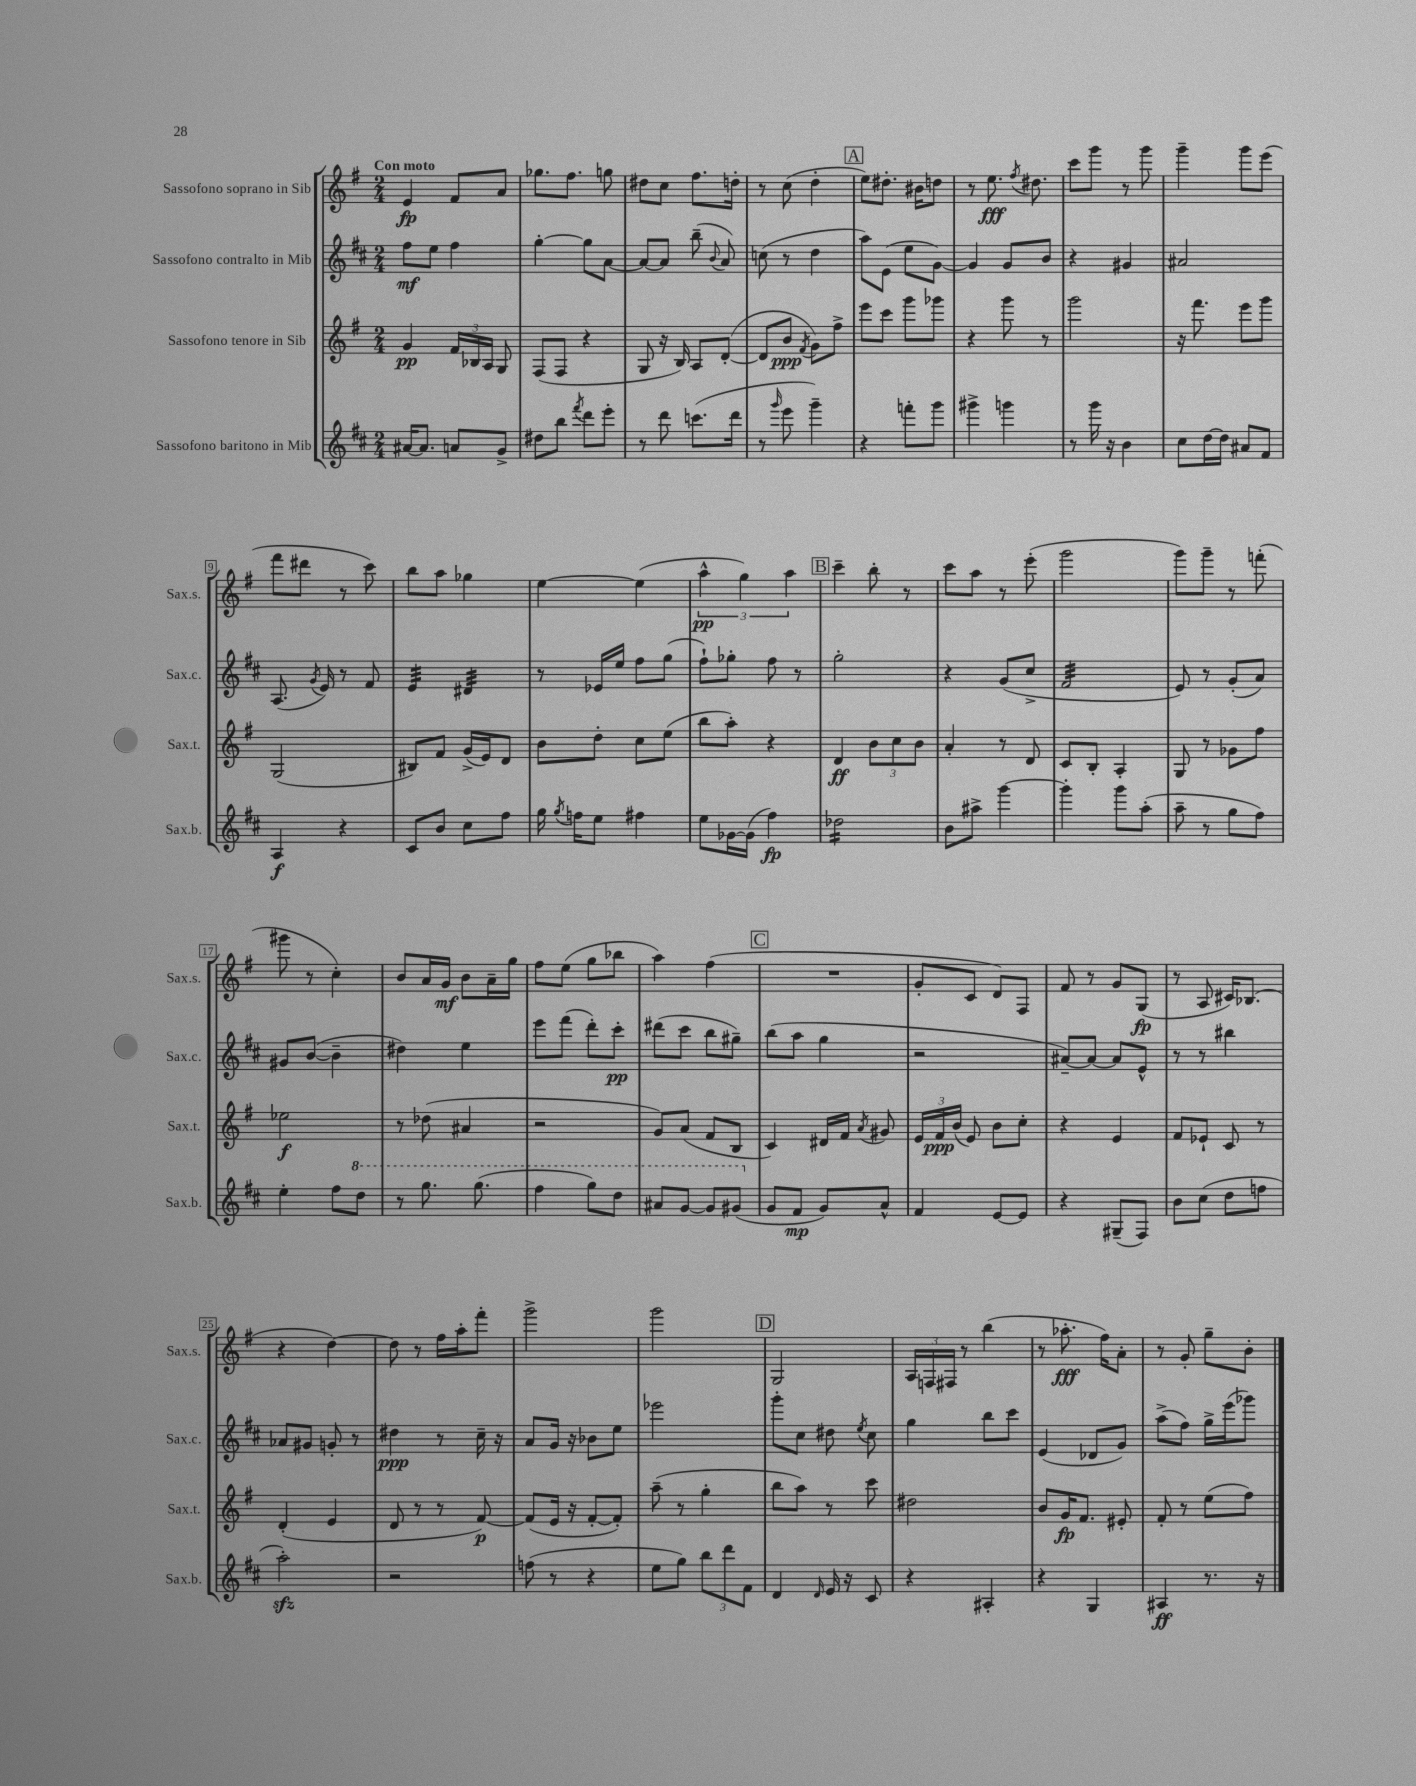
<<
\new StaffGroup <<
\new Staff = "s0" \with { instrumentName = "Sassofono soprano in Sib" shortInstrumentName = "Sax.s." } {
    \clef treble \key g \major \numericTimeSignature \time 2/4 \tempo "Con moto"
    \autoBeamOff e'4\fp fis'8[ a'8] |
    ges''8.[ fis''8.] g''8 |
    dis''8[ c''8] fis''8.[ d''16]-. |
    r8 c''8( d''4-. |
    \mark \markup { \box "A" } e''8[) dis''8.]-. bis'16[ d''8] |
    r8 e''8.\fff \acciaccatura { fis''8 } dis''8. |
    c'''8[ g'''8] r8 g'''8 |
    g'''4-- g'''8[ e'''8]( |
    fis'''8[ dis'''8] r8 c'''8) |
    b''8[ a''8] ges''4 |
    e''4~ e''4( |
    \tuplet 3/2 { a''4-^\pp g''4) a''4 } |
    \mark \markup { \box "B" } c'''4-- b''8-. r8 |
    c'''8[ a''8] r8 e'''8-.( |
    g'''2 |
    g'''8[) g'''8]-- r8 f'''8-.( |
    gis'''8 r8 c''4-.) |
    b'8[ a'16 g'16]\mf b'8[ a'16-- g''16] |
    fis''8[ e''8]( g''8[ bes''8] |
    a''4) fis''4( |
    \mark \markup { \box "C" } R2 |
    g'8[-. c'8] d'8[) fis8] |
    fis'8 r8 g'8[ g8]\fp( |
    r8 a8 cis'16[) bes8.]( |
    r4 d''4~) |
    d''8 r8 fis''16[ a''16-. fis'''8]-. |
    g'''2-> |
    g'''2 |
    \mark \markup { \box "D" } g2 |
    \tuplet 3/2 { a16[ f16 fis16] } r8 b''4( |
    r8 aes''8.-.\fff fis''16[) a'8]-. |
    r8 g'8-. g''8[-- b'8]-. \bar "|." |
}
\new Staff = "s1" \with { instrumentName = "Sassofono contralto in Mib" shortInstrumentName = "Sax.c." } {
    \clef treble \key d \major \numericTimeSignature \time 2/4
    \autoBeamOff fis''8[\mf e''8] fis''4 |
    g''4~-. g''8[ a'8]~ |
    a'8[~ a'8] b''8--( \appoggiatura { b'8 } a'8) |
    c''8( r8 d''4 |
    \mark \markup { \box "A" } a''8[) e'8]( e''8[ g'8]~) |
    g'4 g'8[ b'8] |
    r4 gis'4 |
    ais'2 |
    a8.( \acciaccatura { g'8 } e'16) r8 fis'8 |
    e'4:32 dis'4:32 |
    r8 ees'16[ e''16] fis''8[ g''8]( |
    fis''8[-!) ges''8]-. fis''8 r8 |
    \mark \markup { \box "B" } g''2-. |
    r4 g'8[( cis''8]-> |
    fis'2:32 |
    e'8) r8 g'8[-.( a'8]) |
    gis'8[ b'8]~( b'4-- |
    dis''4) e''4 |
    e'''8[ fis'''8]( d'''8[-.) cis'''8]-.\pp |
    dis'''8[( cis'''8] b''8[ gis''8]--) |
    \mark \markup { \box "C" } b''8[( a''8] g''4 |
    r2 |
    ais'8[~--) ais'8]~ ais'8[ e'8]-^ |
    r8 r8 bis''4 |
    aes'8[ gis'8] g'8-. r8 |
    dis''4\ppp r8 cis''16-- r16 |
    a'8[ g'16] r16 bes'8[ e''8] |
    ees'''2 |
    \mark \markup { \box "D" } g'''8[-. cis''8] dis''8 \acciaccatura { e''8 } cis''8 |
    g''4 b''8[ cis'''8] |
    e'4( des'8[ g'8]) |
    a''8[->( fis''8]) g''16[-> e'''16( ges'''8]) \bar "|." |
}
\new Staff = "s2" \with { instrumentName = "Sassofono tenore in Sib" shortInstrumentName = "Sax.t." } {
    \clef treble \key g \major \numericTimeSignature \time 2/4
    \autoBeamOff g'4\pp \tuplet 3/2 { fis'16[ bes16 a16] } g8 |
    fis8[( fis8] r4 |
    g8 r16 b16) a8[ d'8]~-.( |
    d'8[ b'8]\ppp \acciaccatura { fis'8 } g'8[) fis''8]-> |
    \mark \markup { \box "A" } e'''8[ c'''8] g'''8[ ges'''8] |
    r4 g'''8 r8 |
    g'''2 |
    r16 fis'''8. e'''8[ g'''8] |
    g2( |
    bis8[) fis'8] g'16[->( e'16) d'8] |
    b'8[ d''8]-. c''8[ e''8]( |
    b''8[ a''8]-.) r4 |
    \mark \markup { \box "B" } d'4\ff \tuplet 3/2 { b'8[ c''8 b'8] } |
    a'4-. r8 d'8 |
    c'8[ b8]-. a4-. |
    g8 r8 ges'8[ fis''8] |
    ees''2\f |
    r8 des''8( ais'4 |
    r2 |
    g'8[) a'8]( fis'8[ b8] |
    \mark \markup { \box "C" } c'4) dis'16[ fis'16] \acciaccatura { a'8 } gis'8 |
    \tuplet 3/2 { e'16[ fis'16\ppp b'16]( } e'8) b'8[ c''8]-. |
    r4 e'4 |
    fis'8[ ees'8]-! c'8 r8 |
    d'4-.( e'4 |
    d'8 r8 r8 fis'8~\p) |
    fis'8[( e'16] r16 fis'8[~-. fis'8]-.) |
    a''8--( r8 g''4-. |
    \mark \markup { \box "D" } b''8[ a''8]) r8 c'''8 |
    dis''2 |
    b'8[ g'16\fp fis'8.] eis'8-. |
    fis'8-. r8 e''8[( fis''8]) \bar "|." |
}
\new Staff = "s3" \with { instrumentName = "Sassofono baritono in Mib" shortInstrumentName = "Sax.b." } {
    \clef treble \key d \major \numericTimeSignature \time 2/4
    \autoBeamOff ais'16[~ ais'8.] a'8[ g'8]-> |
    dis''8[ b''8] \acciaccatura { fis'''8 } d'''8[ e'''8]-. |
    r8 d'''8 c'''8.[( d'''16] |
    r8 \grace { g'''16 } e'''8 g'''4--) |
    \mark \markup { \box "A" } r4 f'''8[-. g'''8] |
    gis'''4-> g'''4 |
    r8 g'''16 r16 b'4 |
    cis''8[ d''16~ d''16] ais'8[ fis'8] |
    a4\f r4 |
    cis'8[ b'8] cis''8[ fis''8] |
    g''16 \acciaccatura { g''8 } f''16[ e''8] fis''4 |
    e''8[ ges'16~ ges'16]( fis''4\fp) |
    \mark \markup { \box "B" } des''2:16 |
    b'8[ ais''8]-> g'''4~ |
    g'''4-. g'''8[ a''8]-.( |
    a''8-- r8 g''8[ fis''8]) |
    e''4-. fis''8[ \ottava #1 d'''8] |
    r8 g'''8. g'''8.( |
    fis'''4 g'''8[) d'''8] |
    ais''8[ g''8]~ g''8[ gis''8]( \ottava #0 |
    \mark \markup { \box "C" } g'8[ fis'8]\mp g'8[) a'8]-^ |
    fis'4 e'8[~ e'8] |
    r4 gis8[--( fis8]) |
    b'8[ cis''8]( d''8[ f''8] |
    a''2-.\sfz) |
    r2 |
    f''8( r8 r4 |
    e''8[ g''8]) \tuplet 3/2 { b''8[ d'''8 fis'8] } |
    \mark \markup { \box "D" } d'4 \grace { d'16 } e'16 r16 cis'8 |
    r4 ais4-. |
    r4 g4 |
    ais4\ff r8. r16 \bar "|." |
}
>>
>>
\layout { \context { \Score \override BarNumber.stencil = #(make-stencil-boxer 0.1 0.3 ly:text-interface::print) } }
